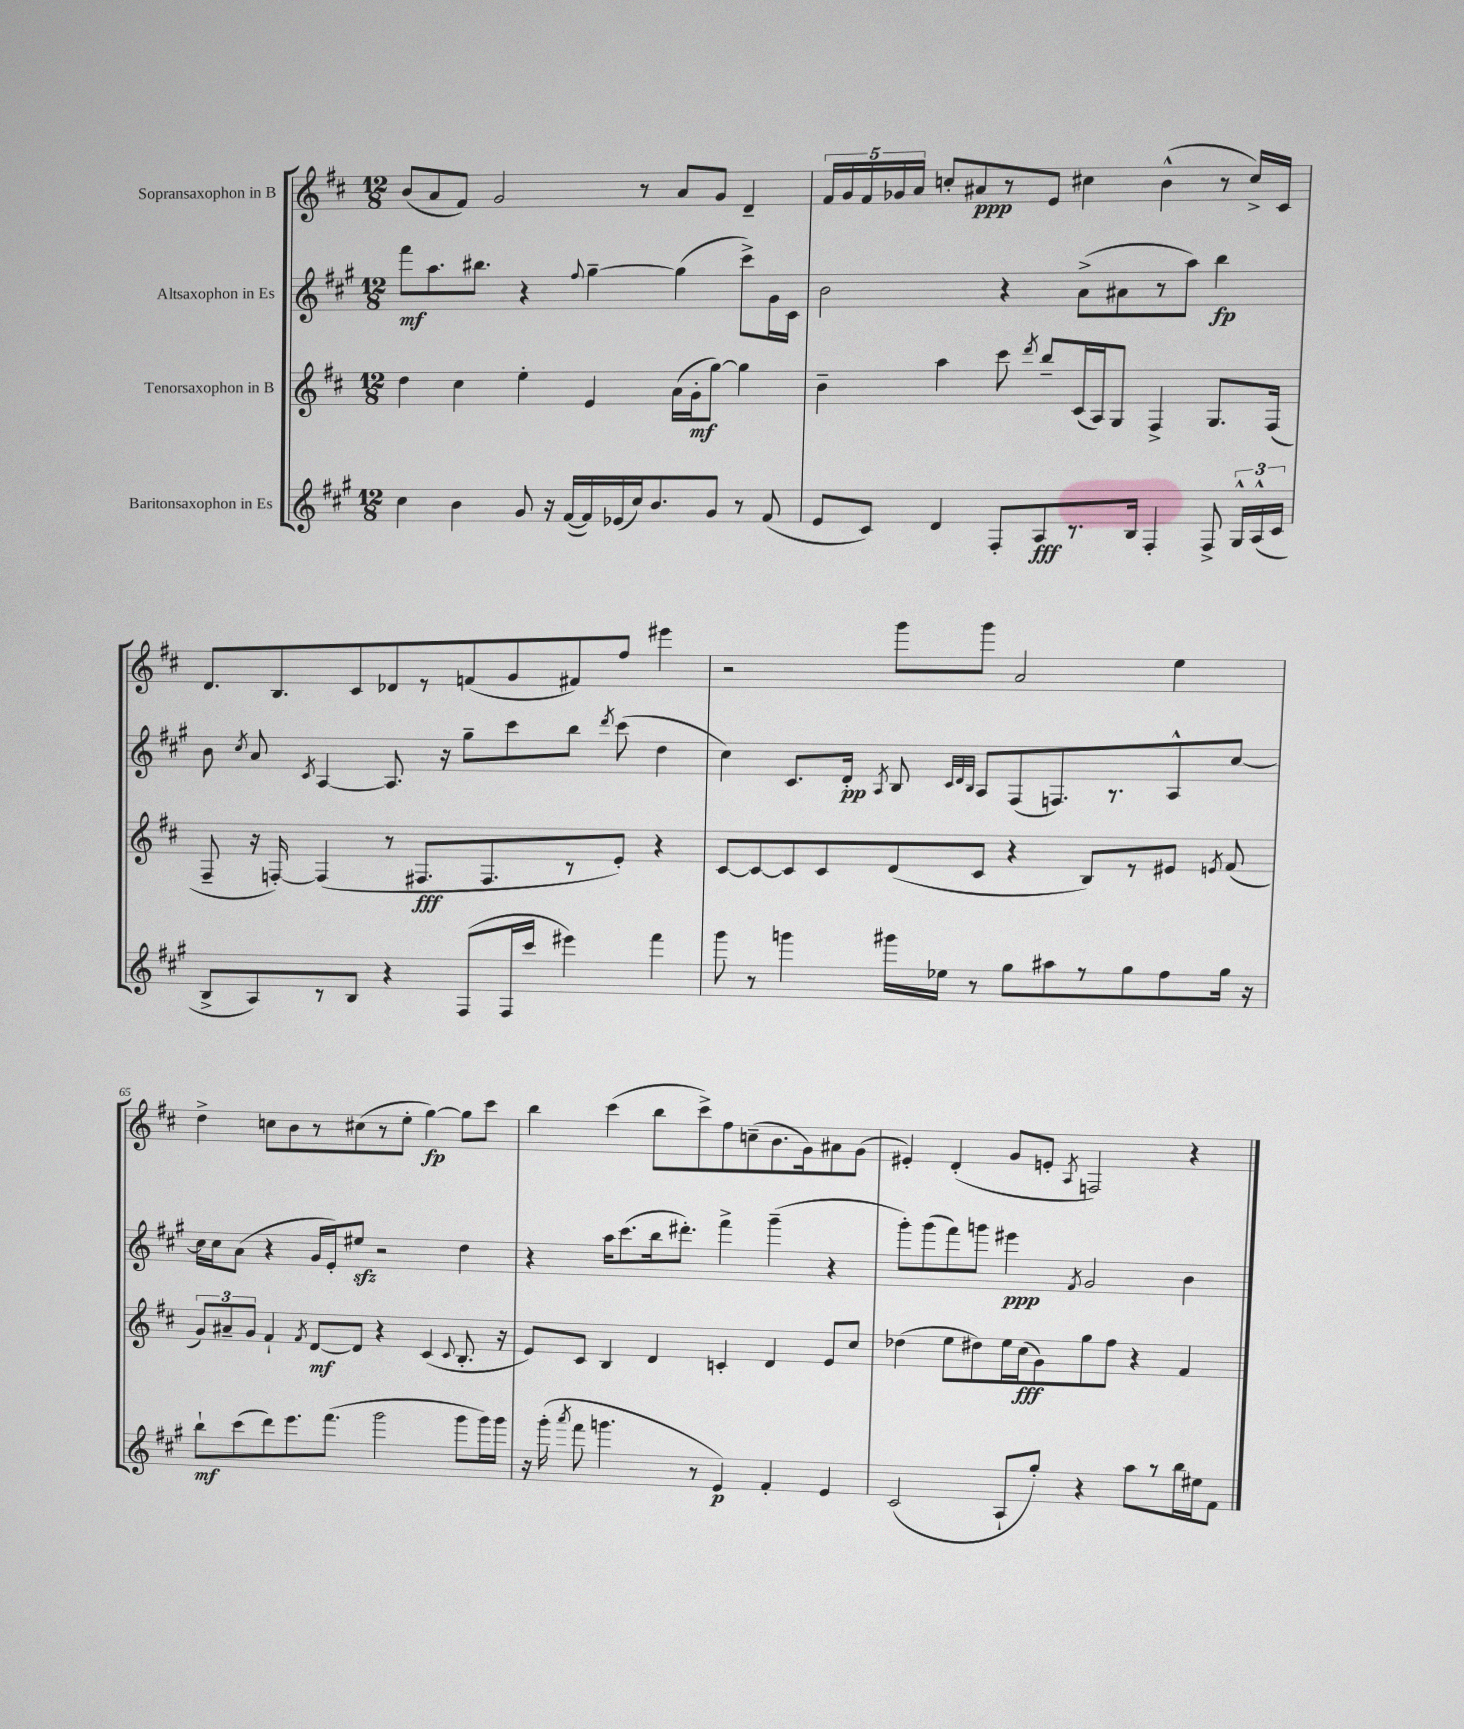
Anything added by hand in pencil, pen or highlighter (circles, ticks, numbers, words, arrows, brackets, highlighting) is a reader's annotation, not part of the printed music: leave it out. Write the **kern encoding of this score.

**kern	**kern	**kern	**kern
*staff4	*staff3	*staff2	*staff1
*clefG2	*clefG2	*clefG2	*clefG2
*k[f#c#g#]	*k[f#c#]	*k[f#c#g#]	*k[f#c#]
*M12/8	*M12/8	*M12/8	*M12/8
4cc#	4dd	8fff#	(8b
.	.	8.aa	8a
4b	4cc#	.	8f#)
.	.	8.bb#	.
.	.	.	2g
8g#	4ee'	4r	.
16r	.	.	.
([16f#	.	.	.
.	.	8qqff#	.
16f#])	4e	[4gg#~	.
(16e-	.	.	.
16cc#)	.	.	8r
8.b	.	.	.
.	(16a	(4gg#]	8a
.	16g'	.	.
8g#	[8gg)	.	8g
8r	4gg]	8ccc#^)	4d~
(8f#	.	16g#	.
.	.	16c#	.
=	=	=	=
8e	4b~	2b	20f#
.	.	.	20g
.	.	.	20f#
8c#)	.	.	.
.	.	.	20g-
.	.	.	20a
4d	4aa	.	8cc'
.	.	.	8a#
8F#'	8ccc#	4r	8r
.	8qddd	.	.
8A	8bb~	.	8e
8.r	(16c#	(8a^	4cc#
.	16A)	.	.
.	8G	8a#	.
16B	.	.	.
4F#'	4F#^	8r	(4b^^
.	.	8aa)	.
8F#^	8.G	4bb	8r
24G#^^	.	.	16cc#^)
(24A^^	.	.	.
.	(16F#	.	16c#
24c#	.	.	.
=	=	=	=
8B^	8F#~	8b	8.d
.	.	8qcc#	.
8A)	16r	8a	.
.	[16F')	.	8.B
.	.	8qc#	.
8r	(4F]	[4A	.
8B	.	.	8c#
4r	8r	8.A]	8d-
.	8.F#	.	8r
.	.	16r	.
(8F#	.	8gg#~	(8f
.	8.F#	.	.
16F#	.	8ccc#	8g
16ccc#	.	.	.
4eee#)	8r	8bb	8f#)
.	.	8qddd	.
.	8e')	(8ccc#	8ff#
4fff#	4r	4dd	4eee#
=	=	=	=
8ggg#	[8c#	4cc#)	2r
8r	8c#_	.	.
4ggg	8c#]	8.c#	.
.	8c#	.	.
.	.	16d'	.
.	.	8qA	.
16ggg#	(8d	8B	8ggg
16ee-	.	.	.
.	.	32qqc#	.
.	.	32qqd	.
.	.	32qqB	.
8r	8c#	8A	8ggg
8gg#	4r	(8F#	2a
8aa#	.	8.F)	.
8r	8B)	.	.
.	.	8.r	.
8gg#	8r	.	.
8ff#	8e#	8A^^	4ee
.	8qe	.	.
16gg#	(8f#	[8cc#	.
16r	.	.	.
=	=	=	=
8bb`	12g)	16cc#]	4dd^
.	.	16cc#	.
.	12a#~	.	.
(8ccc#	.	(8a	.
.	12g	.	.
8ddd)	4f#`	4r	8cc
8.eee	.	.	8b
.	8qf#	.	.
.	[8d	16g#	8r
(8.fff#	.	16e')	.
.	8d]	8ee#	(8cc#
2ggg#	4r	2r	8r
.	.	.	8ee'
.	(4c#	.	[4gg)
.	8qqc#	.	.
8ggg#	8.B'	4dd	8gg]
16ggg#)	.	.	8ccc#
16ggg#	16r	.	.
=	=	=	=
16r	8e)	4r	4bb
(16ggg#'	.	.	.
8qaaa	.	.	.
8fff#	8c#	.	.
4.ggg	4B	16aa	(4ccc#
.	.	(8.ccc#	.
.	4d	16bb	8bb
.	.	8.ddd#')	.
8r	.	.	8ccc#^)
4e)	4c'	4fff#^	8ff#
.	.	.	(8cc~
4f#'	4d	(4ggg#~	8.b
.	.	.	16g)
4e	8e	4r	8a#
.	8cc#	.	(8g
=	=	=	=
(2c#	(4dd-	8ggg#')	4e#')
.	.	(8ggg#	.
.	8ee	8fff#)	(4d'
.	8dd#)	8ggg	.
8A`	16ee	4eee#	8g
.	(16cc#	.	.
8gg#')	8g)	.	8e'
.	.	8qf#	8qA
4r	8gg	2g#	2F)
.	8ff#	.	.
8aa	4r	.	.
8r	.	.	.
16bb	4f#	4b	4r
16ee#	.	.	.
8f#	.	.	.
==	==	==	==
*-	*-	*-	*-
